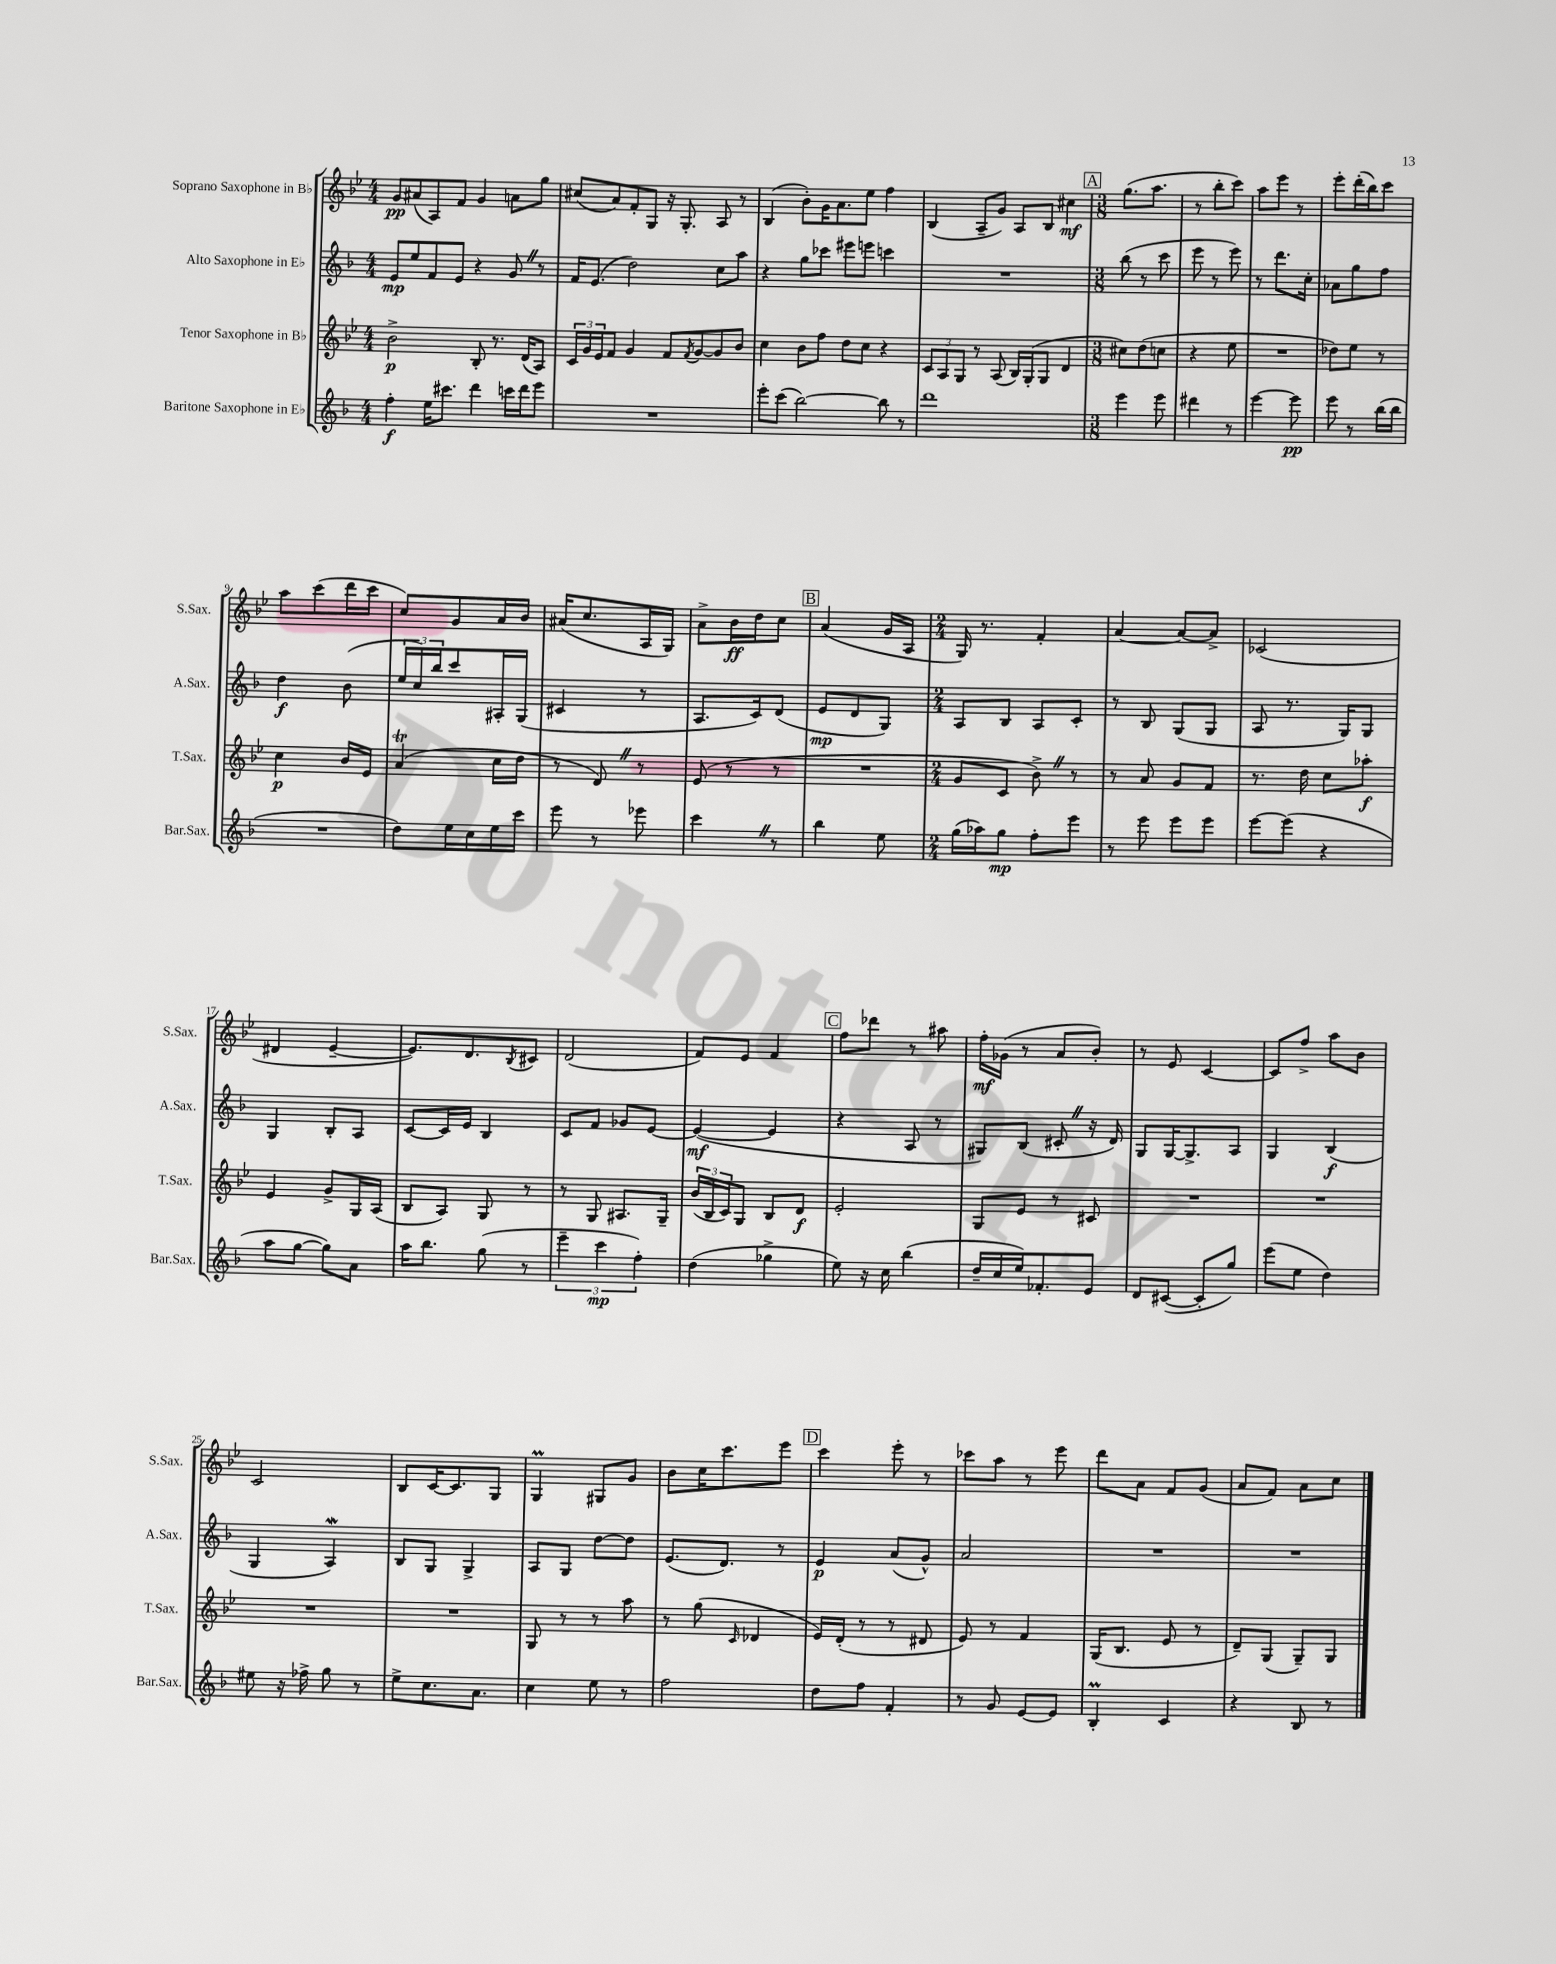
<<
\new StaffGroup <<
\new Staff = "s0" \with { instrumentName = "Soprano Saxophone in Bb" shortInstrumentName = "S.Sax." } {
    \clef treble \key bes \major \numericTimeSignature \time 4/4
    g'8\pp ais'8( a8) f'8 g'4 a'8 g''8 |
    cis''8( a'8) f'8-. g8 r16 g8.-. a8 r8 |
    bes4( bes'8-.) g'16 a'8. ees''8 f''4 |
    bes4( a8-- g'8) a8 bes8 cis''4\mf |
    \mark \markup { \box "A" } \numericTimeSignature \time 3/8 g''8.( a''8. |
    r8 bes''8-. c'''8) |
    a''8 ees'''8 r8 |
    ees'''8-. d'''16-.( bes''16) c'''8 |
    a''8 c'''8( d'''16 c'''16 |
    c''8) g'8 a'16 bes'16 |
    ais'16( c''8. a16 g16) |
    a'8-> bes'16\ff d''16 c''8 |
    \mark \markup { \box "B" } a'4( g'16 a16 |
    \numericTimeSignature \time 2/4 g16) r8. f'4-. |
    a'4~ a'8~ a'8-> |
    ces'2( |
    dis'4 ees'4~-- |
    ees'8.) d'8. \acciaccatura { bes8 } cis'8 |
    d'2( |
    f'8) ees'8 f'4 |
    \mark \markup { \box "C" } f''8 des'''8 r8 ais''8 |
    f''16-.\mf ges'16( r8 a'8 bes'8-.) |
    r8 ees'8 c'4~ |
    c'8 f''8-> a''8 bes'8 |
    c'2 |
    bes8 c'16~ c'8. g8 |
    g4\prall gis8 g'8 |
    bes'8 c''16 c'''8. ees'''8 |
    \mark \markup { \box "D" } c'''4 ees'''8-. r8 |
    ces'''8 a''8 r8 ees'''8 |
    d'''8 a'8 f'8 g'8( |
    a'8 f'8) a'8 c''8 \bar "|." |
}
\new Staff = "s1" \with { instrumentName = "Alto Saxophone in Eb" shortInstrumentName = "A.Sax." } {
    \clef treble \key f \major \numericTimeSignature \time 4/4
    e'8\mp e''8 f'8 e'8 r4 g'8 \once \override BreathingSign.text = \markup { \musicglyph "scripts.caesura.straight" } \breathe r8 |
    f'16 e'8.( d''2) c''8 a''8 |
    r4 g''8 ces'''8 eis'''8 e'''8 c'''4 |
    R1 |
    \mark \markup { \box "A" } \numericTimeSignature \time 3/8 bes''8( r8 c'''8 |
    e'''8 r8 e'''8) |
    r8 d'''8. c''16-. |
    aes'8 g''8 f''8 |
    d''4\f bes'8( |
    \tuplet 3/2 { e''16 c''16) bes''16 } c'''8 ais16-. g16( |
    cis'4 r8 |
    a8. c'16) d'8( |
    \mark \markup { \box "B" } e'8\mp d'8 g8) |
    \numericTimeSignature \time 2/4 a8 bes8 a8 c'8-. |
    r8 bes8 g8( g8 |
    a8 r8. g16) g8 |
    g4 bes8-. a8 |
    c'8~ c'16 e'16 bes4 |
    c'8 f'8 ges'8 e'8~ |
    e'4~\mf( e'4 |
    \mark \markup { \box "C" } r4 a8 r8 |
    gis8) bes8( cis'8-. \once \override BreathingSign.text = \markup { \musicglyph "scripts.caesura.straight" } \breathe r16 d'16) |
    g8 g16~ g8.-> a8 |
    g4 bes4\f( |
    g4 a4\mordent) |
    bes8 g8 g4-> |
    a8 g8 d''8~ d''8 |
    e'8.( d'8.) r8 |
    \mark \markup { \box "D" } e'4\p a'8( g'8-^) |
    a'2 |
    R2 |
    R2 \bar "|." |
}
\new Staff = "s2" \with { instrumentName = "Tenor Saxophone in Bb" shortInstrumentName = "T.Sax." } {
    \clef treble \key bes \major \numericTimeSignature \time 4/4
    bes'2->\p bes8-. r8. d'16( a8) |
    \tuplet 3/2 { c'16 g'16 ees'16 } f'8 g'4 f'8 \acciaccatura { f'8 } g'8~ g'8 bes'8 |
    c''4 bes'8 f''8 d''8 c''8 r4 |
    \tuplet 3/2 { c'8 a8 g8 } r8 a8( bes16) g16-.( g8 d'4 |
    \mark \markup { \box "A" } \numericTimeSignature \time 3/8 cis''8) d''8( c''8 |
    r4 ees''8 |
    R4. |
    des''8) ees''8 r8 |
    c''4\p bes'16 ees'16 |
    a'4\trill( c''16 d''16 |
    r8 d'8) \once \override BreathingSign.text = \markup { \musicglyph "scripts.caesura.straight" } \breathe r8 |
    ees'8( r8 r8 |
    \mark \markup { \box "B" } R4. |
    \numericTimeSignature \time 2/4 g'8 c'8 bes'8->) \once \override BreathingSign.text = \markup { \musicglyph "scripts.caesura.straight" } \breathe r8 |
    r8 a'8 g'8 f'8 |
    r8. d''16 c''8 aes''8-.\f |
    ees'4 g'8-> g16 a16( |
    bes8 a8) g8 r8 |
    r8 g8 ais8. g16-- |
    \tuplet 3/2 { bes'16( bes16 c'16) } g8 bes8 d'8\f |
    \mark \markup { \box "C" } ees'2-. |
    g8 ees'8 r8 cis'8 |
    R2 |
    R2 |
    R2 |
    R2 |
    g8 r8 r8 a''8 |
    r8 g''8( \grace { c'16 } des'4 |
    \mark \markup { \box "D" } ees'16) d'16-.( r8 r8 dis'8 |
    ees'8) r8 f'4 |
    g16( bes8. ees'8 r8 |
    d'8--) g8( g8--) g8 \bar "|." |
}
\new Staff = "s3" \with { instrumentName = "Baritone Saxophone in Eb" shortInstrumentName = "Bar.Sax." } {
    \clef treble \key f \major \numericTimeSignature \time 4/4
    f''4-.\f e''16 cis'''8. d'''4 c'''16 d'''16 e'''8 |
    R1 |
    e'''8-. c'''8( bes''2~) bes''8 r8 |
    d'''1 |
    \mark \markup { \box "A" } \numericTimeSignature \time 3/8 e'''4 e'''8 |
    dis'''4 r8 |
    e'''4~ e'''8\pp |
    e'''8 r8 bes''16( bes''16 |
    R4. |
    d''8) e''16 c''16 e''16 c'''16 |
    e'''8 r8 ees'''8 |
    c'''4 \once \override BreathingSign.text = \markup { \musicglyph "scripts.caesura.straight" } \breathe r8 |
    \mark \markup { \box "B" } bes''4 e''8 |
    \numericTimeSignature \time 2/4 g''16( aes''16) g''8\mp f''8-. e'''8 |
    r8 e'''8 e'''8 e'''8 |
    e'''8~ e'''8( r4 |
    a''8 g''8~ g''8) a'8 |
    a''16 bes''8. g''8( r8 |
    \tuplet 3/2 { e'''4-- c'''4\mp f''4-.) } |
    d''4( ges''4-> |
    \mark \markup { \box "C" } e''8) r16 c''16 bes''4( |
    d''16-- c''16 e''16) fes'8.-. e'8 |
    d'8 cis'8~( cis'8-. g''8) |
    e'''8( e''8 d''4) |
    eis''8 r16 fes''16-> g''8 r8 |
    e''8-> c''8. a'8. |
    c''4 e''8 r8 |
    f''2 |
    \mark \markup { \box "D" } d''8 f''8 f'4-. |
    r8 g'8 e'8~ e'8 |
    bes4-.\prall c'4 |
    r4 bes8 r8 \bar "|." |
}
>>
>>
